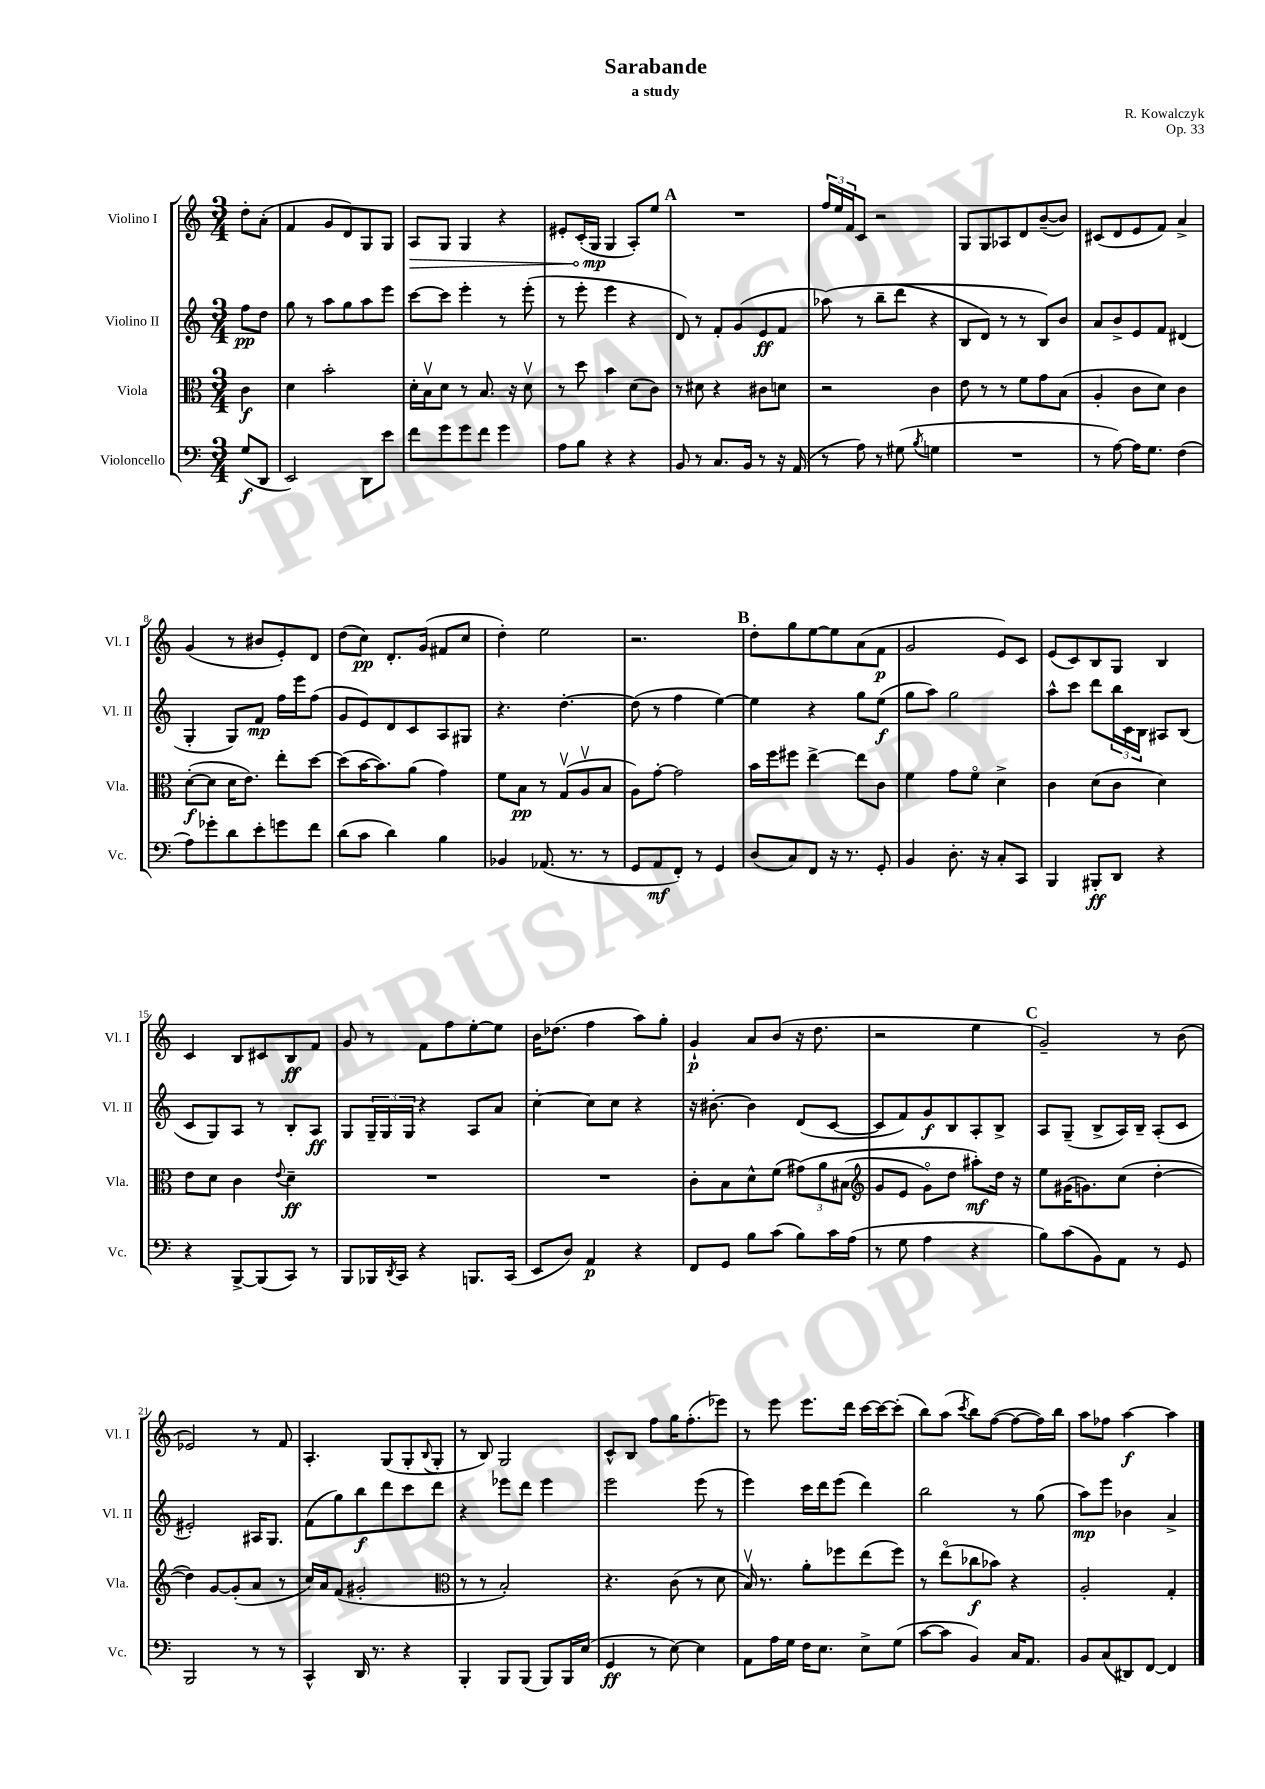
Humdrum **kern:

**kern	**dynam	**kern	**dynam	**kern	**dynam	**kern	**dynam
*part4	*part4	*part3	*part3	*part2	*part2	*part1	*part1
*staff4	*staff4	*staff3	*staff3	*staff2	*staff2	*staff1	*staff1
*I"Violoncello	*	*I"Viola	*	*I"Violino II	*	*I"Violino I	*
*I'Vc.	*	*I'Vla.	*	*I'Vl. II	*	*I'Vl. I	*
*clefF4	*	*clefC3	*	*clefG2	*	*clefG2	*
*k[]	*	*k[]	*	*k[]	*	*k[]	*
*M3/4	*	*M3/4	*	*M3/4	*	*M3/4	*
=	=	=	=	=	=	=	=
(8G/L	f	4c\	f	8ff\L	pp	8dd'\L	.
8DD/J	.	.	.	8dd\J	.	(8a'\J	.
=1	=1	=1	=1	=1	=1	=1	=1
2EE/)	.	4d\	.	8gg\	.	4f/	.
.	.	.	.	8r	.	.	.
.	.	2b'\	.	8aa\L	.	8g/L	.
.	.	.	.	8gg\	.	8d/)	.
8DD\L	.	.	.	8aa\	.	8G/	.
8e\J	.	.	.	8eee\J	.	8G/J	.
=2	=2	=2	=2	=2	=2	=2	=2
!	!	!	!	!	!	!	!LO:HP:b
8f\L	.	16d'\LL	.	[8ccc\L	.	8A/L	>
.	.	16Bv\J	.	.	.	.	.
8g\	.	8d\J	.	8ccc\J]	.	8G/J	.
8g\	.	8r	.	4eee'\	.	4G/	.
8f\J	.	8.B/	.	.	.	.	.
4g\	.	.	.	8r	.	4r	.
.	.	16r	.	.	.	.	.
.	.	8dv\	.	(8eee'\	.	.	.
=3	=3	=3	=3	=3	=3	=3	=3
8A\L	.	8r	.	8r	.	8e#X'/L	.
8B\J	.	8dd\	.	8eee'\	.	(16c'/L	.
.	.	.	.	.	.	16G/JJ	mp
4r	.	4b\	.	4eee\	.	4G/	]
4r	.	(8d\L	.	4r	.	8A'/L)	.
.	.	8c\J)	.	.	.	8ee/J	.
!!LO:REH:place=s1:t=A
=4	=4	=4	=4	=4	=4	=4	=4
8BB/	.	8r	.	8d/)	.	2.r	.
8r	.	8d#X\	.	8r	.	.	.
8.C/L	.	4r	.	8f'/L	.	.	.
.	.	.	.	(8g/	.	.	.
16BB/Jk	.	.	.	.	.	.	.
8r	.	8c#X\L	.	8e/	ff	.	.
16r	.	8dn\J	.	8f/J	.	.	.
(16AA/	.	.	.	.	.	.	.
=5	=5	=5	=5	=5	=5	=5	=5
8r	.	2r	.	(8aa-X\)	.	24ff/LL	.
.	.	.	.	.	.	24ee/	.
.	.	.	.	.	.	24f/J	.
8A\)	.	.	.	8r	.	8c/J	.
8r	.	.	.	(8bb~\L	.	2r	.
(8G#X\	.	.	.	8ddd\J	.	.	.
8qB/	.	.	.	.	.	.	.
4Gn\	.	4c\	.	4r	.	.	.
=6	=6	=6	=6	=6	=6	=6	=6
2.r	.	8e\	.	8B/L	.	8G/L	.
.	.	8r	.	8d/J)	.	8G/	.
.	.	8r	.	8r	.	8A-X/	.
.	.	8f\L	.	8r	.	8d/	.
.	.	8g\	.	8B/L)	.	([8b~/	.
.	.	(8B\J	.	8b/J	.	8b/J])	.
=7	=7	=7	=7	=7	=7	=7	=7
8r	.	4A'/	.	8a/L	.	(8c#X/L	.
[8A\)	.	.	.	8b^/	.	8d/	.
16A\KL]	.	8c\L	.	8e/	.	8e/	.
8.G\J	.	.	.	.	.	.	.
.	.	8d\J)	.	8f/J	.	8f/J)	.
(4F\	.	4c\	.	(4d#X/	.	4a^/	.
!!LO:LB:g=z
=8	=8	=8	=8	=8	=8	=8	=8
8A\L)	.	([8d'\L	f	4G'/	.	(4g/	.
8g-X'\	.	8d\J]	.	.	.	.	.
8d\	.	16d\KL	.	8G/L)	.	8r	.
.	.	8.e\J)	.	.	.	.	.
8e'\	.	.	.	8f/J	mp	8b#X/L	.
8gn\	.	8ee'\L	.	16ff\LL	.	8e'/)	.
.	.	.	.	16eee\J	.	.	.
8f\J	.	[8dd\J	.	(8ff\J	.	8d/J	.
=9	=9	=9	=9	=9	=9	=9	=9
(8d\L	.	(8dd\L]	.	8g/L	.	(8dd\L	.
8c\J	.	[16b\K	.	8e/)	.	8cc\J)	pp
.	.	8.b\])	.	.	.	.	.
4d\)	.	.	.	8d/	.	8.d'/L	.
.	.	(8a\J	.	8c/	.	.	.
.	.	.	.	.	.	(16g/Jk	.
4B\	.	4g\)	.	8A/	.	8f#X/L	.
.	.	.	.	8G#X/J	.	8cc/J	.
=10	=10	=10	=10	=10	=10	=10	=10
4BB-X/	.	8f\L	.	4.r	.	4dd'\)	.
.	.	8B\J	pp	.	.	.	.
(8.AA-X/	.	8r	.	.	.	2ee\	.
.	.	(8Gv/L	.	[4.dd'\	.	.	.
8.r	.	.	.	.	.	.	.
.	.	8Av/	.	.	.	.	.
8r	.	8B/J	.	.	.	.	.
=11	=11	=11	=11	=11	=11	=11	=11
8GG/L	.	8A\L)	.	(8dd\]	.	2.r	.
8AA/	mf	[8g'\J	.	8r	.	.	.
8FF'/J)	.	2g\]	.	4ff\	.	.	.
8r	.	.	.	.	.	.	.
4GG/	.	.	.	[4ee\)	.	.	.
!!LO:REH:place=s1:t=B
=12	=12	=12	=12	=12	=12	=12	=12
(8D/L	.	16b\LL	.	4ee\]	.	8dd'\L	.
.	.	16ff\J	.	.	.	.	.
8C/)	.	8ff#X\J	.	.	.	8gg\	.
8FF/J	.	[4ee^\	.	4r	.	[8ee\	.
16r	.	.	.	.	.	8ee\]	.
8.r	.	.	.	.	.	.	.
.	.	8ee\L]	.	8gg\L	.	(8a\	.
8GG'/	.	8c\J	.	(8ee\J	f	8f\J	p
=13	=13	=13	=13	=13	=13	=13	=13
4BB/	.	4f\	.	8gg\L	.	2g/	.
.	.	.	.	8aa\J)	.	.	.
8.D'\	.	8g\L	.	2gg\	.	.	.
.	.	8f\J	.	.	.	.	.
16r	.	.	.	.	.	.	.
8C'/L	.	4d^\	.	.	.	8e/L)	.
8CC/J	.	.	.	.	.	8c/J	.
=14	=14	=14	=14	=14	=14	=14	=14
4BBB/	.	4c\	.	8aa^^\L	.	(8e/L	.
.	.	.	.	8ccc\J	.	8c/)	.
8BBB#X'/L	ff	(8d\L	.	8ddd\L	.	8B/	.
8DD/J	.	8c\J	.	24bb\L	.	8G/J	.
.	.	.	.	24c\	.	.	.
.	.	.	.	24B\JJ	.	.	.
4r	.	4d\)	.	8A#X/L	.	4B/	.
.	.	.	.	(8B/J	.	.	.
!!LO:LB:g=z
=15	=15	=15	=15	=15	=15	=15	=15
4r	.	8e\L	.	8c/L	.	4c/	.
.	.	8d\J	.	8G/)	.	.	.
[8BBB^/L	.	4c\	.	8A/J	.	8B/L	.
(8BBB/]	.	.	.	8r	.	8c#X/	.
.	.	8qqe/	.	.	.	.	.
8CC/J)	.	4d~\	ff	8B'/L	.	8B/	ff
8r	.	.	.	8A/J	ff	8f/J	.
=16	=16	=16	=16	=16	=16	=16	=16
8BBB/L	.	2.r	.	8G/L	.	8g/	.
16BBB-X/L	.	.	.	24G~/L	.	8r	.
.	.	.	.	24G/	.	.	.
8qDD/	.	.	.	.	.	.	.
16CC/JJ	.	.	.	.	.	.	.
.	.	.	.	24G/JJ	.	.	.
4r	.	.	.	4r	.	8f\L	.
.	.	.	.	.	.	8ff\	.
8.BBBn/L	.	.	.	8A/L	.	[8ee'\	.
.	.	.	.	8a/J	.	8ee\J]	.
(16CC/Jk	.	.	.	.	.	.	.
=17	=17	=17	=17	=17	=17	=17	=17
8EE/L	.	2.r	.	[4cc'\	.	16b\KL	.
.	.	.	.	.	.	(8.dd-X\J	.
8D/J)	.	.	.	.	.	.	.
4AA/	p	.	.	8cc\L]	.	4ff\	.
.	.	.	.	8cc\J	.	.	.
4r	.	.	.	4r	.	8aa\L)	.
.	.	.	.	.	.	8gg'\J	.
=18	=18	=18	=18	=18	=18	=18	=18
8FF/L	.	8c'\L	.	16r	.	4g`/	p
.	.	.	.	[8.b#X'\	.	.	.
8GG/J	.	8B\	.	.	.	.	.
8B\L	.	8d^^\	.	4b#\]	.	8a/L	.
(8c\J	.	(8f\J	.	.	.	(8b/J	.
8B\L)	.	(12g#X\L)	.	(8d/L	.	16r	.
.	.	.	.	.	.	8.dd\	.
.	.	12a\	.	.	.	.	.
16c\L	.	.	.	[8c/J	.	.	.
.	.	(12B#X\J	.	.	.	.	.
(16A\JJ	.	.	.	.	.	.	.
=19	=19	=19	=19	=19	=19	=19	=19
*	*	*clefG2	*	*	*	*	*
8r	.	8g/L	.	8c/L]	.	2r	.
8G\	.	8e/J	.	8f/)	.	.	.
4A\	.	8g\L)	.	8g/	f	.	.
.	.	8dd\J	.	8B/	.	.	.
4r	.	8aa#X'\L)	mf	8A'/	.	4ee\	.
.	.	16dd\Jk	.	8B^/J	.	.	.
.	.	16r	.	.	.	.	.
!!LO:REH:place=s1:t=C
=20	=20	=20	=20	=20	=20	=20	=20
8B\L)	.	8ee\L	.	8A/L	.	2g~/)	.
(8c\	.	(16g#X\K	.	(8G~/J	.	.	.
.	.	8.gn\)	.	.	.	.	.
8BB\)	.	.	.	8B^/L	.	.	.
8AA\J	.	(8cc\J	.	16A/L)	.	.	.
.	.	.	.	16B~/JJ	.	.	.
8r	.	[4dd'\	.	(8A'/L	.	8r	.
8GG/	.	.	.	8c/J	.	(8b\	.
!!LO:LB:g=z
=21	=21	=21	=21	=21	=21	=21	=21
2BBB/	.	4dd\])	.	2e#X'/)	.	2e-X/)	.
.	.	[8g/L	.	.	.	.	.
.	.	(8g'/]	.	.	.	.	.
8r	.	8a/J	.	16A#X/KL	.	8r	.
.	.	.	.	8.G/J	.	.	.
8r	.	8r	.	.	.	8f/	.
=22	=22	=22	=22	=22	=22	=22	=22
4CC^^/	.	16cc/LL)	.	(8f\L	.	4.A'/	.
.	.	16a/J	.	.	.	.	.
.	.	(8f/J	.	8gg\)	.	.	.
16DD/	.	2g#X'/	.	8bb\	f	.	.
8.r	.	.	.	.	.	.	.
.	.	.	.	8ddd\	.	(8G/L	.
4r	.	.	.	8ccc\	.	8G'/	.
.	.	.	.	.	.	8qqB/	.
.	.	.	.	8ddd\J	.	8G'/J	.
=23	=23	=23	=23	=23	=23	=23	=23
*	*	*clefC3	*	*	*	*	*
4BBB'/	.	8r	.	4r	.	8r	.
.	.	8r	.	.	.	8B/)	.
8BBB/L	.	2B'/)	.	8eee-X\L	.	2G/	.
(8BBB/J	.	.	.	8ddd\J	.	.	.
8BBB/L)	.	.	.	4eee-\	.	.	.
16BBB/L	.	.	.	.	.	.	.
(16E/JJ	.	.	.	.	.	.	.
=24	=24	=24	=24	=24	=24	=24	=24
4GG/	ff	4.r	.	2eee\	.	8c^^/L	.
.	.	.	.	.	.	8B/J	.
8r	.	.	.	.	.	8ff\L	.
[8E\)	.	(8c\	.	.	.	16gg\K	.
.	.	.	.	.	.	(8.ff'\	.
4E\]	.	8r	.	(8eee\	.	.	.
.	.	8d\	.	8r	.	8eee-X\J)	.
=25	=25	=25	=25	=25	=25	=25	=25
8AA\L	.	16Bv/)	.	4eee\)	.	8r	.
.	.	8.r	.	.	.	.	.
16A\L	.	.	.	.	.	8eee\	.
16G\JJ	.	.	.	.	.	.	.
16F\KL	.	8a'\L	.	16ccc\LL	.	8.eee\L	.
8.E\J	.	.	.	16ddd\J	.	.	.
.	.	8ff-X\	.	(8eee\J	.	.	.
.	.	.	.	.	.	16ddd\Jk	.
8E^\L	.	(8ee\	.	4ddd\)	.	[16ccc\LL	.
.	.	.	.	.	.	16ccc\J_	.
(8G\J	.	8ff-\J)	.	.	.	(8ccc'\J]	.
=26	=26	=26	=26	=26	=26	=26	=26
[8c\L	.	8r	.	2bb\	.	8bb\L)	.
8c\J]	.	(8ee\L	.	.	.	(8aa\J	.
.	.	.	.	.	.	8qccc/	.
4BB/)	.	8cc-X\	f	.	.	8bb\L)	.
.	.	8b-X\J)	.	.	.	([8ff\J	.
16C/KL	.	4r	.	8r	.	8ff\L_	.
8.AA/J	.	.	.	.	.	.	.
.	.	.	.	(8gg\	.	16ff\L])	.
.	.	.	.	.	.	16bb\JJ	.
=27	=27	=27	=27	=27	=27	=27	=27
8BB/L	.	2A'/	.	8aa\L)	mp	8aa\L	.
(8C/	.	.	.	8eee\J	.	8ff-X\J	.
8DD#X/)	.	.	.	4b-X\	.	[4aa\	f
[8FF/J	.	.	.	.	.	.	.
4FF/]	.	4G'/	.	4a^/	.	4aa\]	.
==	==	==	==	==	==	==	==
*-	*-	*-	*-	*-	*-	*-	*-
